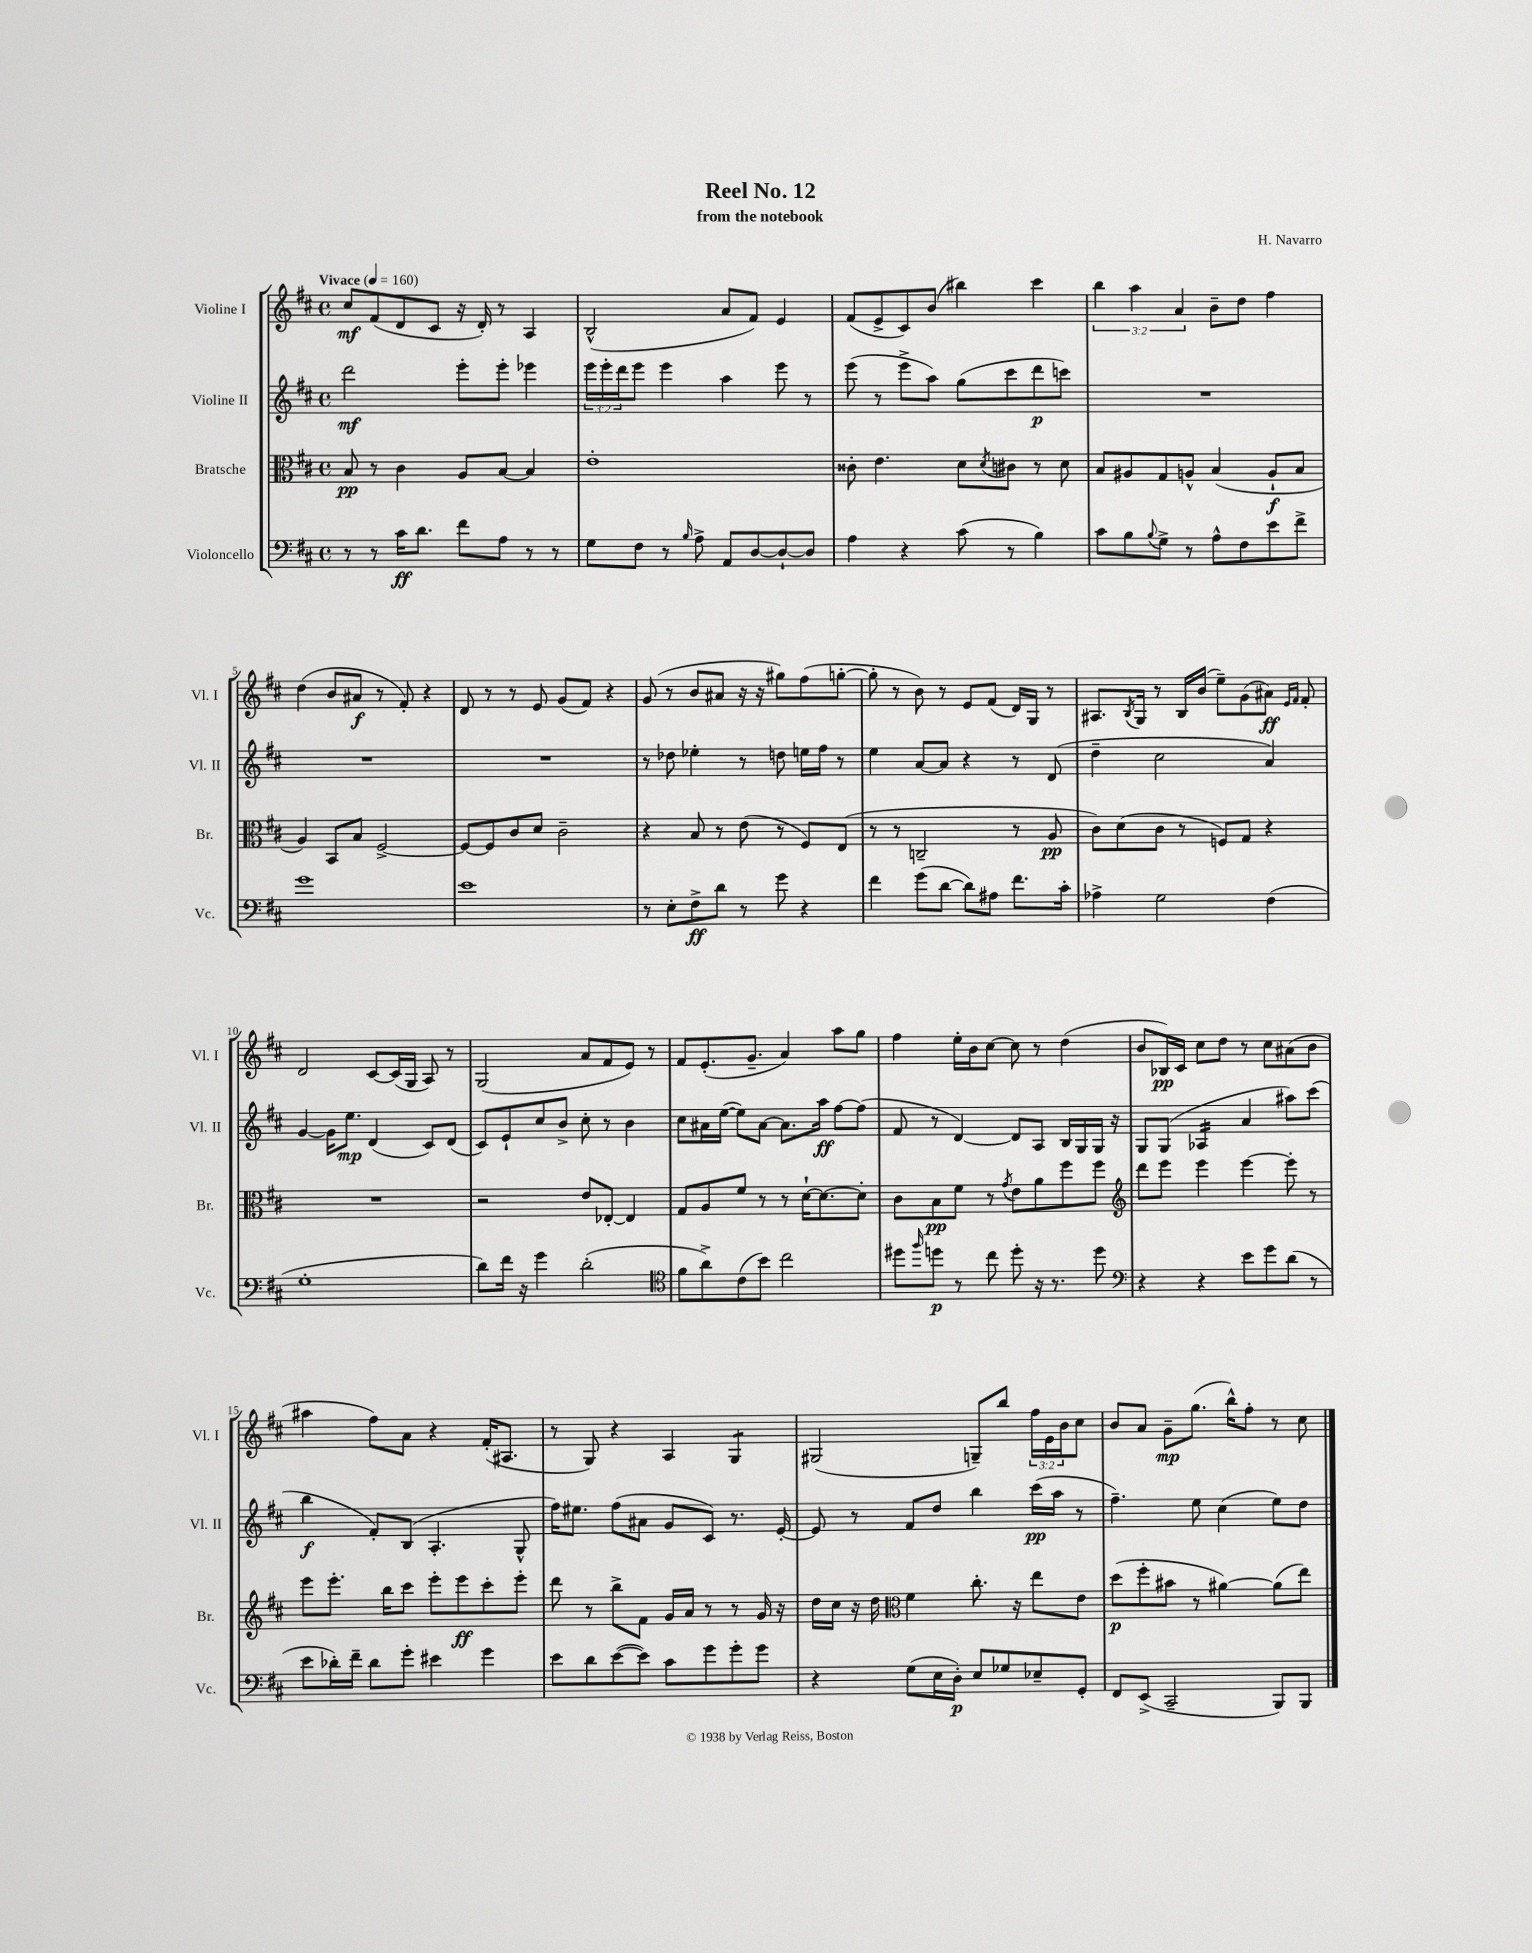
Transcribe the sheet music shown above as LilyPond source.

\header { title = "Reel No. 12" composer = "H. Navarro" subtitle = "from the notebook" }
<<
\new StaffGroup <<
\new Staff = "s0" \with { instrumentName = "Violine I" shortInstrumentName = "Vl. I" } {
    \clef treble \key d \major \defaultTimeSignature \time 4/4 \override Staff.TupletNumber.text = #tuplet-number::calc-fraction-text \tempo "Vivace" 4 = 160
    cis''8\mf fis'8( d'8 cis'8 r16 d'16-.) r8 a4 |
    b2-^( a'8 fis'8) e'4 |
    fis'8( e'8-> cis'8) b'8( bis''4) cis'''4 |
    \tuplet 3/2 { b''4 a''4 a'4 } b'8-- d''8 fis''4 |
    d''4( b'8 ais'8\f r8 fis'8-.) r4 |
    d'8 r8 r8 e'8 g'8( fis'8) r4 |
    g'8( r8 b'8 ais'8 r16 r16 gis''8) fis''8( g''8~-. |
    g''8-. r8 b'8) r8 e'8 fis'8( d'16) g16 r8 |
    ais8. \acciaccatura { b8 } g16 r8 b16 b'16( e''8--) g'8( ais'8\ff) \grace { e'16 fis'16 } fis'8-. |
    d'2 cis'8~ cis'16( g16 a8) r8 |
    g2( a'8 fis'8 e'8) r8 |
    fis'8 e'8.-.( g'8.-- a'4) a''8 g''8 |
    fis''4 e''16-. b'16 cis''8~ cis''8 r8 d''4( |
    b'8 bes16\pp) cis'16 cis''8 d''8 r8 cis''8 ais'8( b'8 |
    ais''4 fis''8) a'8 r4 fis'16-.( ais8. |
    r8 g8) r4 a4 g4:8 |
    gis2( g8--) b''8 \tuplet 3/2 { fis''16 e'16 b'16 } cis''8 |
    b'8 a'8 g'8--\mp g''8.( b''16-^) fis''8-. r8 cis''8 \bar "|." |
}
\new Staff = "s1" \with { instrumentName = "Violine II" shortInstrumentName = "Vl. II" } {
    \clef treble \key d \major \defaultTimeSignature \time 4/4 \override Staff.TupletNumber.text = #tuplet-number::calc-fraction-text
    d'''2\mf e'''8-. e'''8-. ees'''4 |
    \tuplet 3/2 { e'''16 e'''16-. d'''16 } e'''8 e'''4 a''4 e'''8 r8 |
    e'''8( r8 e'''8-> a''8) g''8( cis'''8 d'''8\p c'''8) |
    R1 |
    R1 |
    R1 |
    r8 des''8 ees''4-. r8 d''8 e''16 fis''16 r8 |
    e''4 a'8~ a'8 r4 r8 d'8( |
    d''4-- cis''2 a'4) |
    g'4~ g'16 e''8.\mp d'4( cis'8) d'8( |
    cis'8) e'8-! cis''8 b'8-> cis''8-. r8 b'4 |
    cis''8 ais'16 e''16~( e''8) ais'8~ ais'8. a''16\ff fis''8~ fis''8( |
    fis'8 r8 d'4~) d'8 a8 b16 g16 g16 r16 |
    g8 g8( aes4:16 a'4 ais''8) cis'''8( |
    b''4\f fis'8-.) b8( a4.-. g8-^ |
    fis''16) eis''8. fis''8( ais'8 g'8 cis'8) r8. e'16~-. |
    e'8 r8 fis'8 d''8 b''4 cis'''16\pp( a''16 r8 |
    fis''4.--) e''8 cis''4( e''8) d''8 \bar "|." |
}
\new Staff = "s2" \with { instrumentName = "Bratsche" shortInstrumentName = "Br." } {
    \clef alto \key d \major \defaultTimeSignature \time 4/4
    b8\pp r8 cis'4 a8 b8~ b4 |
    e'1-. |
    cisis'8-. e'4. d'8 \acciaccatura { d'8 } cis'8 r8 d'8 |
    b8 ais8 g8 a8-^ b4( a8-!\f b8 |
    a4) b,8 b8 fis2~-> |
    fis8~ fis8 cis'8 d'8 cis'2-- |
    r4 b8 r8 e'8( r8 fis8) e8( |
    r8 r8 c2-- r8 a8\pp |
    cis'8) d'8( cis'8 r8 f8) g8 r4 |
    R1 |
    r2 e'8 ees8~-. ees4 |
    g8 a8 fis'8 r8 r8 d'16~-! d'8.~ d'8-. |
    cis'8 b8\pp fis'8 r8 \acciaccatura { g'8 } e'8 a'8 fis''8 fis''8 |
    \clef treble d'''8 e'''8 e'''4 e'''4~ e'''8-. r8 |
    e'''8 e'''8.-. b''16 cis'''8 e'''8-. e'''8\ff cis'''8-. e'''8-. |
    d'''8 r8 b''8-> fis'8 g'16 a'16 r8 r8 g'16 r16 |
    d''16 cis''16 r16 d''16 \clef alto fis'4 cis''8.-. r16 e''8 e'8 |
    d''8\p( fis''8-. bis'8 r8 ais'4~) ais'8( e''8) \bar "|." |
}
\new Staff = "s3" \with { instrumentName = "Violoncello" shortInstrumentName = "Vc." } {
    \clef bass \key d \major \defaultTimeSignature \time 4/4
    r8 r8 cis'16\ff d'8. fis'8 a8 r8 r8 |
    g8 fis8 r8 \grace { b16 } a8-> a,8 d8~ d8~-! d8 |
    a4 r4 cis'8( r8 b4) |
    cis'8 b8 \appoggiatura { b8 } g8-> r8 a8-^ fis8 e'8 fis'8-> |
    g'1 |
    e'1 |
    r8 e8-. fis8->\ff d'8 r8 g'8 r4 |
    fis'4 g'8( d'8~ d'8) ais8 fis'8. cis'16-. |
    aes4-> g2 fis4( |
    g1-. |
    d'8) fis'16 r16 g'4 d'2-.( |
    \clef tenor fis'8 a'8->) cis'8( b'8) cis''2 |
    dis''8 \grace { fis''16 } d''8\p r8 cis''8 d''8-. r16 r8. d''8 |
    \clef bass r4 r4 e'8 g'8 d'8( r8 |
    e'8 des'16-.) fis'16-- des'8 g'8-. eis'4 g'4 |
    e'8 d'8 e'8~( e'8) cis'8 g'8 g'8-. g'8 |
    r4 g8( e16 d16-.\p) e8 ges8 ees8-- g,8-. |
    fis,8 e,8->( cis,2-- b,,8) b,,8 \bar "|." |
}
>>
>>
